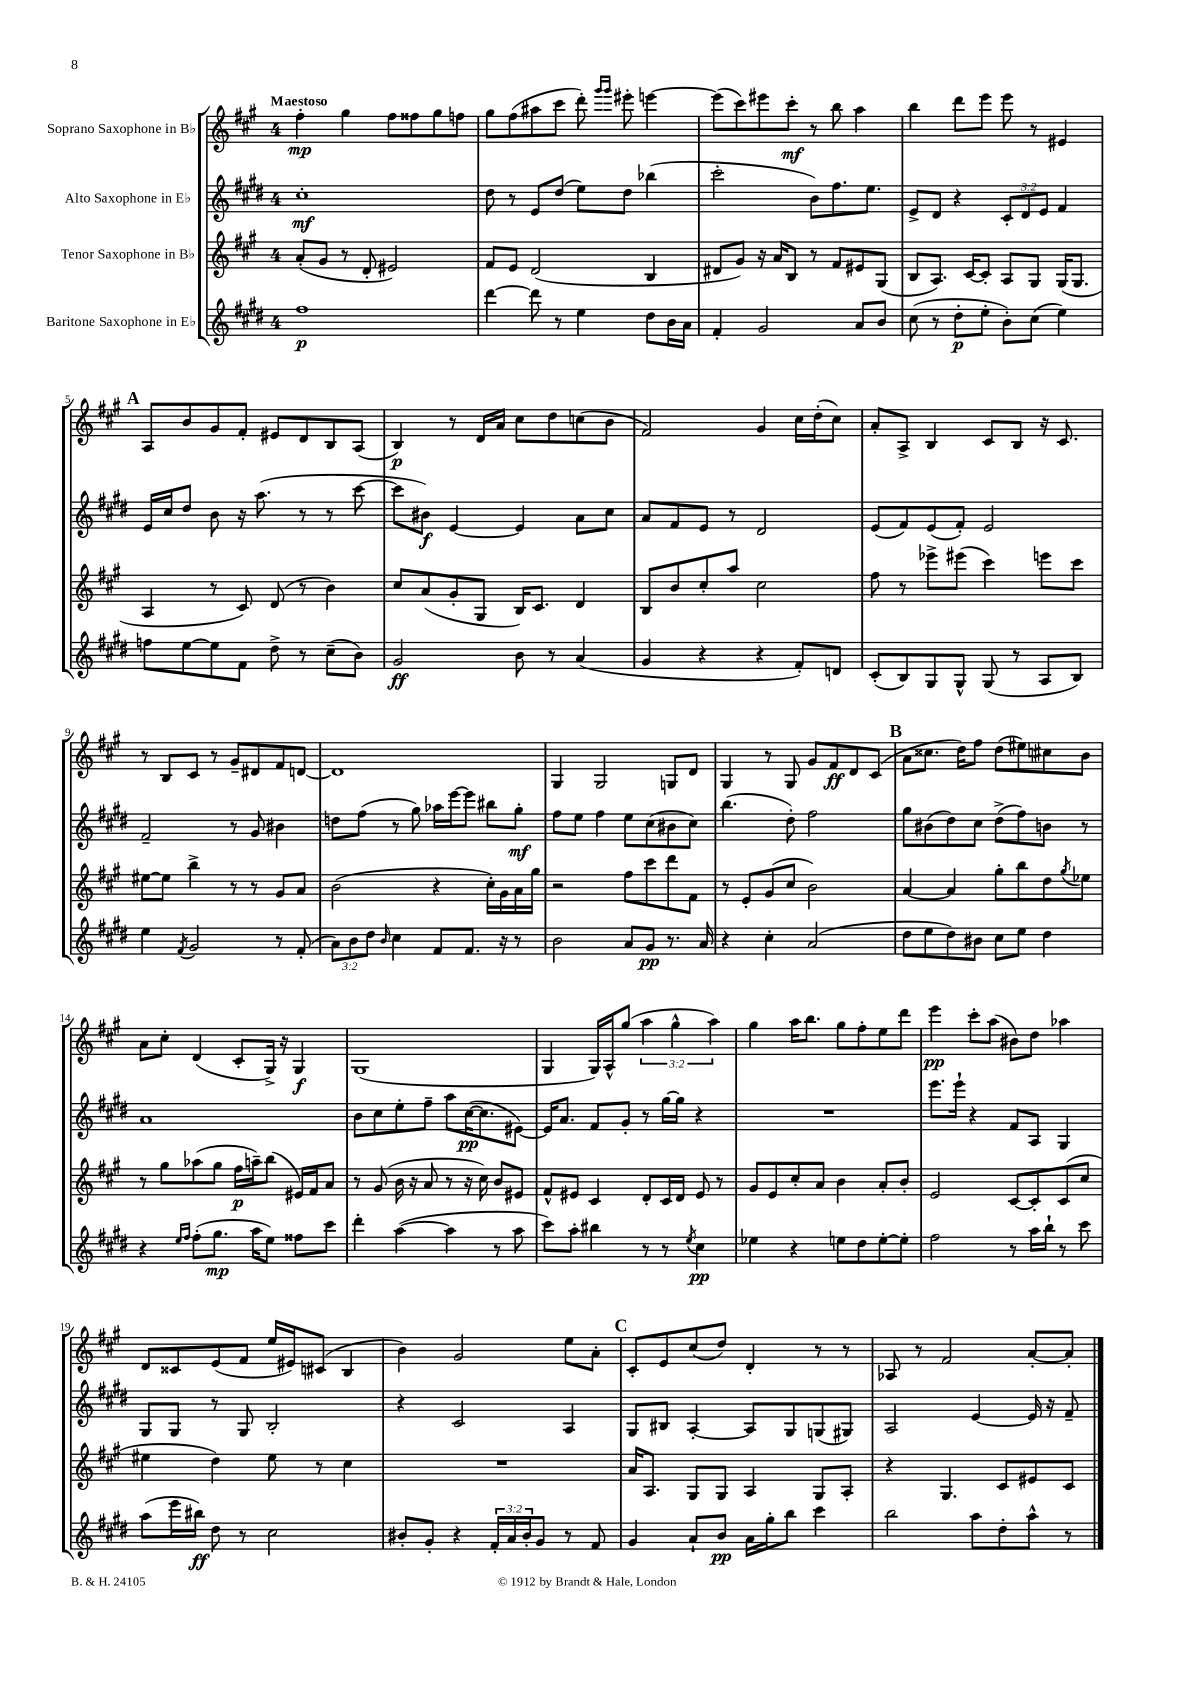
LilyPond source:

<<
\new StaffGroup <<
\new Staff = "s0" \with { instrumentName = "Soprano Saxophone in Bb" } {
    \clef treble \key a \major \once \override Staff.TimeSignature.style = #'single-digit \time 4/4 \override Staff.TupletNumber.text = #tuplet-number::calc-fraction-text \tempo "Maestoso"
    fis''4-.\mp gis''4 fis''8 fisis''8 gis''8 f''8 |
    gis''8 fis''8( ais''8 cis'''8 d'''8-.) \grace { gis'''16 gis'''16 } eis'''8-. e'''4~ |
    e'''8( cis'''8) eis'''8 cis'''8-.\mf r8 b''8 a''4 |
    b''4 d'''8 e'''8 e'''8 r8 eis'4 |
    \mark \markup { \bold "A" } a8 b'8 gis'8 fis'8-. eis'8 d'8 b8 a8( |
    b4\p) r8 d'16 a'16 cis''8 d''8 c''8( b'8 |
    fis'2) gis'4 cis''16 d''16-.( cis''8) |
    a'8-. a8-> b4 cis'8 b8 r16 cis'8. |
    r8 b8 cis'8 r8 gis'8-- dis'8 fis'8 d'8~ |
    d'1 |
    gis4 gis2 g8 d'8 |
    gis4 r8 gis8 gis'8 fis'8\ff d'8 cis'8( |
    \mark \markup { \bold "B" } a'8 cisis''8. d''16) fis''8 d''8( eis''8) cis''8 b'8 |
    a'8 cis''8-. d'4( cis'8-. gis16->) r16 gis4\f |
    gis1( |
    gis4 gis16) a16-^ gis''8( \tuplet 3/2 { a''4 gis''4-^ a''4) } |
    gis''4 a''16 b''8. gis''8 fis''8-. e''8 d'''8 |
    e'''4\pp cis'''8-. a''8( bis'8) d''8 aes''4 |
    d'8 cisis'8 e'8( fis'8 e''16 eis'16) cis'8( b4 |
    b'4) gis'2 e''8 a'8-. |
    \mark \markup { \bold "C" } cis'8-. e'8 cis''8( d''8) d'4-. r8 r8 |
    aes8 r8 fis'2 a'8~-. a'8-. \bar "|." |
}
\new Staff = "s1" \with { instrumentName = "Alto Saxophone in Eb" } {
    \clef treble \key e \major \once \override Staff.TimeSignature.style = #'single-digit \time 4/4 \override Staff.TupletNumber.text = #tuplet-number::calc-fraction-text
    cis''1-.\mf |
    dis''8 r8 e'8 dis''8( e''8) dis''8 bes''4( |
    cis'''2-. b'8) fis''8. e''8. |
    e'8-> dis'8 r4 \tuplet 3/2 { cis'8-. dis'8 e'8 } fis'4 |
    \mark \markup { \bold "A" } e'16 cis''16 dis''8 b'8 r16 a''8.( r8 r8 cis'''8~ |
    cis'''8 bis'8\f) e'4~ e'4 a'8 cis''8 |
    a'8 fis'8 e'8 r8 dis'2 |
    e'8( fis'8) e'8( fis'8-.) e'2 |
    fis'2-- r8 gis'8 bis'4 |
    d''8 fis''8( r8 gis''8) aes''16 e'''16~ e'''8 bis''8 gis''8-.\mf |
    fis''8 e''8 fis''4 e''8 cis''8( bis'8 cis''8) |
    b''4.( dis''8-.) fis''2 |
    \mark \markup { \bold "B" } gis''8 bis'8( dis''8) cis''8 dis''8->( fis''8) b'8 r8 |
    a'1 |
    b'8 cis''8 e''8-. fis''8-- a''8 cis''16~\pp( cis''8. eis'8~) |
    eis'16 a'8. fis'8 gis'8-. r8 gis''16~ gis''16 r4 |
    R1 |
    e'''8. e'''16-! r4 fis'8 a8 gis4 |
    gis8 gis8 r8 gis8 b2-. |
    r4 cis'2 a4 |
    \mark \markup { \bold "C" } gis8 bis8 a4~-. a8 gis8 g8( gis8) |
    a2 e'4~ e'16 r16 fis'8-- \bar "|." |
}
\new Staff = "s2" \with { instrumentName = "Tenor Saxophone in Bb" } {
    \clef treble \key a \major \once \override Staff.TimeSignature.style = #'single-digit \time 4/4
    a'8-.( gis'8 r8 d'8-. eis'2) |
    fis'8 e'8 d'2( b4 |
    dis'8 gis'8) r16 a'16 b8 r8 fis'8 eis'8 gis8( |
    b8 a8.) cis'16~ cis'8-. a8 gis8 gis16( gis8. |
    \mark \markup { \bold "A" } a4 r8 cis'8) d'8( r8 b'4) |
    cis''8 a'8( gis'8-. gis8 b16) cis'8. d'4 |
    b8 b'8 cis''8-. a''8 cis''2 |
    fis''8 r8 ees'''8-> eis'''8( cis'''4) e'''8 cis'''8 |
    eis''8~ eis''8 b''4-> r8 r8 gis'8 a'8 |
    b'2( r4 cis''16-.) gis'16 a'16 gis''16 |
    r2 fis''8 cis'''8 d'''8 fis'8 |
    r8 e'8-. gis'8( cis''8 b'2) |
    \mark \markup { \bold "B" } a'4~ a'4 gis''8-. b''8 d''8 \acciaccatura { gis''8 } ees''8 |
    r8 gis''8 aes''8( gis''8 fis''16\p a''16--) b''8( eis'16) fis'16 a'8 |
    r8 gis'8( b'16 r16 a'8 r8 r16 cis''16) b'8 eis'8 |
    fis'8-^ eis'8 cis'4 d'8-. cis'16 d'16 eis'8 r8 |
    gis'8 e'8 cis''8-. a'8 b'4 a'8-. b'8-. |
    e'2 cis'8~ cis'8-. cis'8( cis''8 |
    eis''4 d''4) eis''8 r8 cis''4 |
    R1 |
    \mark \markup { \bold "C" } a'16 a8. gis8 gis8 a4 gis8 a8-. |
    r4 gis4. cis'8 eis'8 cis'8 \bar "|." |
}
\new Staff = "s3" \with { instrumentName = "Baritone Saxophone in Eb" } {
    \clef treble \key e \major \once \override Staff.TimeSignature.style = #'single-digit \time 4/4 \override Staff.TupletNumber.text = #tuplet-number::calc-fraction-text
    fis''1\p |
    dis'''4~ dis'''8 r8 e''4 dis''8 b'16 a'16 |
    fis'4-. gis'2 a'8 b'8 |
    cis''8( r8 dis''8-.\p e''8-. b'8-.) cis''8( e''4) |
    \mark \markup { \bold "A" } f''8 e''8~ e''8 fis'8 dis''8-> r8 cis''8--( b'8) |
    gis'2\ff b'8 r8 a'4( |
    gis'4 r4 r4 fis'8-.) d'8 |
    cis'8-.( b8) gis8 gis8-^ gis8( r8 a8 b8) |
    e''4 \acciaccatura { fis'8 } gis'2 r8 fis'8-.( |
    \tuplet 3/2 { a'8) b'8 dis''8 } \grace { b'16 } cis''4 fis'8 fis'8. r16 r8 |
    b'2 a'8 gis'8\pp r8. a'16 |
    r4 cis''4-. a'2( |
    \mark \markup { \bold "B" } dis''8 e''8 dis''8) bis'8 cis''8 e''8 dis''4 |
    r4 \grace { e''16 fis''16 } fis''8-.( gis''8.\mp a''16 e''8) fisis''8 cis'''8 |
    dis'''4-. a''4~( a''4 r8 a''8 |
    cis'''8) a''8-. bis''4 r8 r8 \acciaccatura { e''8 } cis''4\pp |
    ees''4 r4 e''8 dis''8 e''8~-. e''8-. |
    fis''2 r8 a''16 b''16-! r8 cis'''8 |
    a''8( e'''16 bis''16\ff) dis''8 r8 cis''2 |
    bis'8-. gis'8-. r4 \tuplet 3/2 { fis'16-. a'16 bis'16-. } gis'8 r8 fis'8 |
    \mark \markup { \bold "C" } gis'4 a'8-! b'8\pp a'16 gis''16-. b''8 cis'''4 |
    b''2 a''8 dis''8-. a''8-^ r8 \bar "|." |
}
>>
>>
